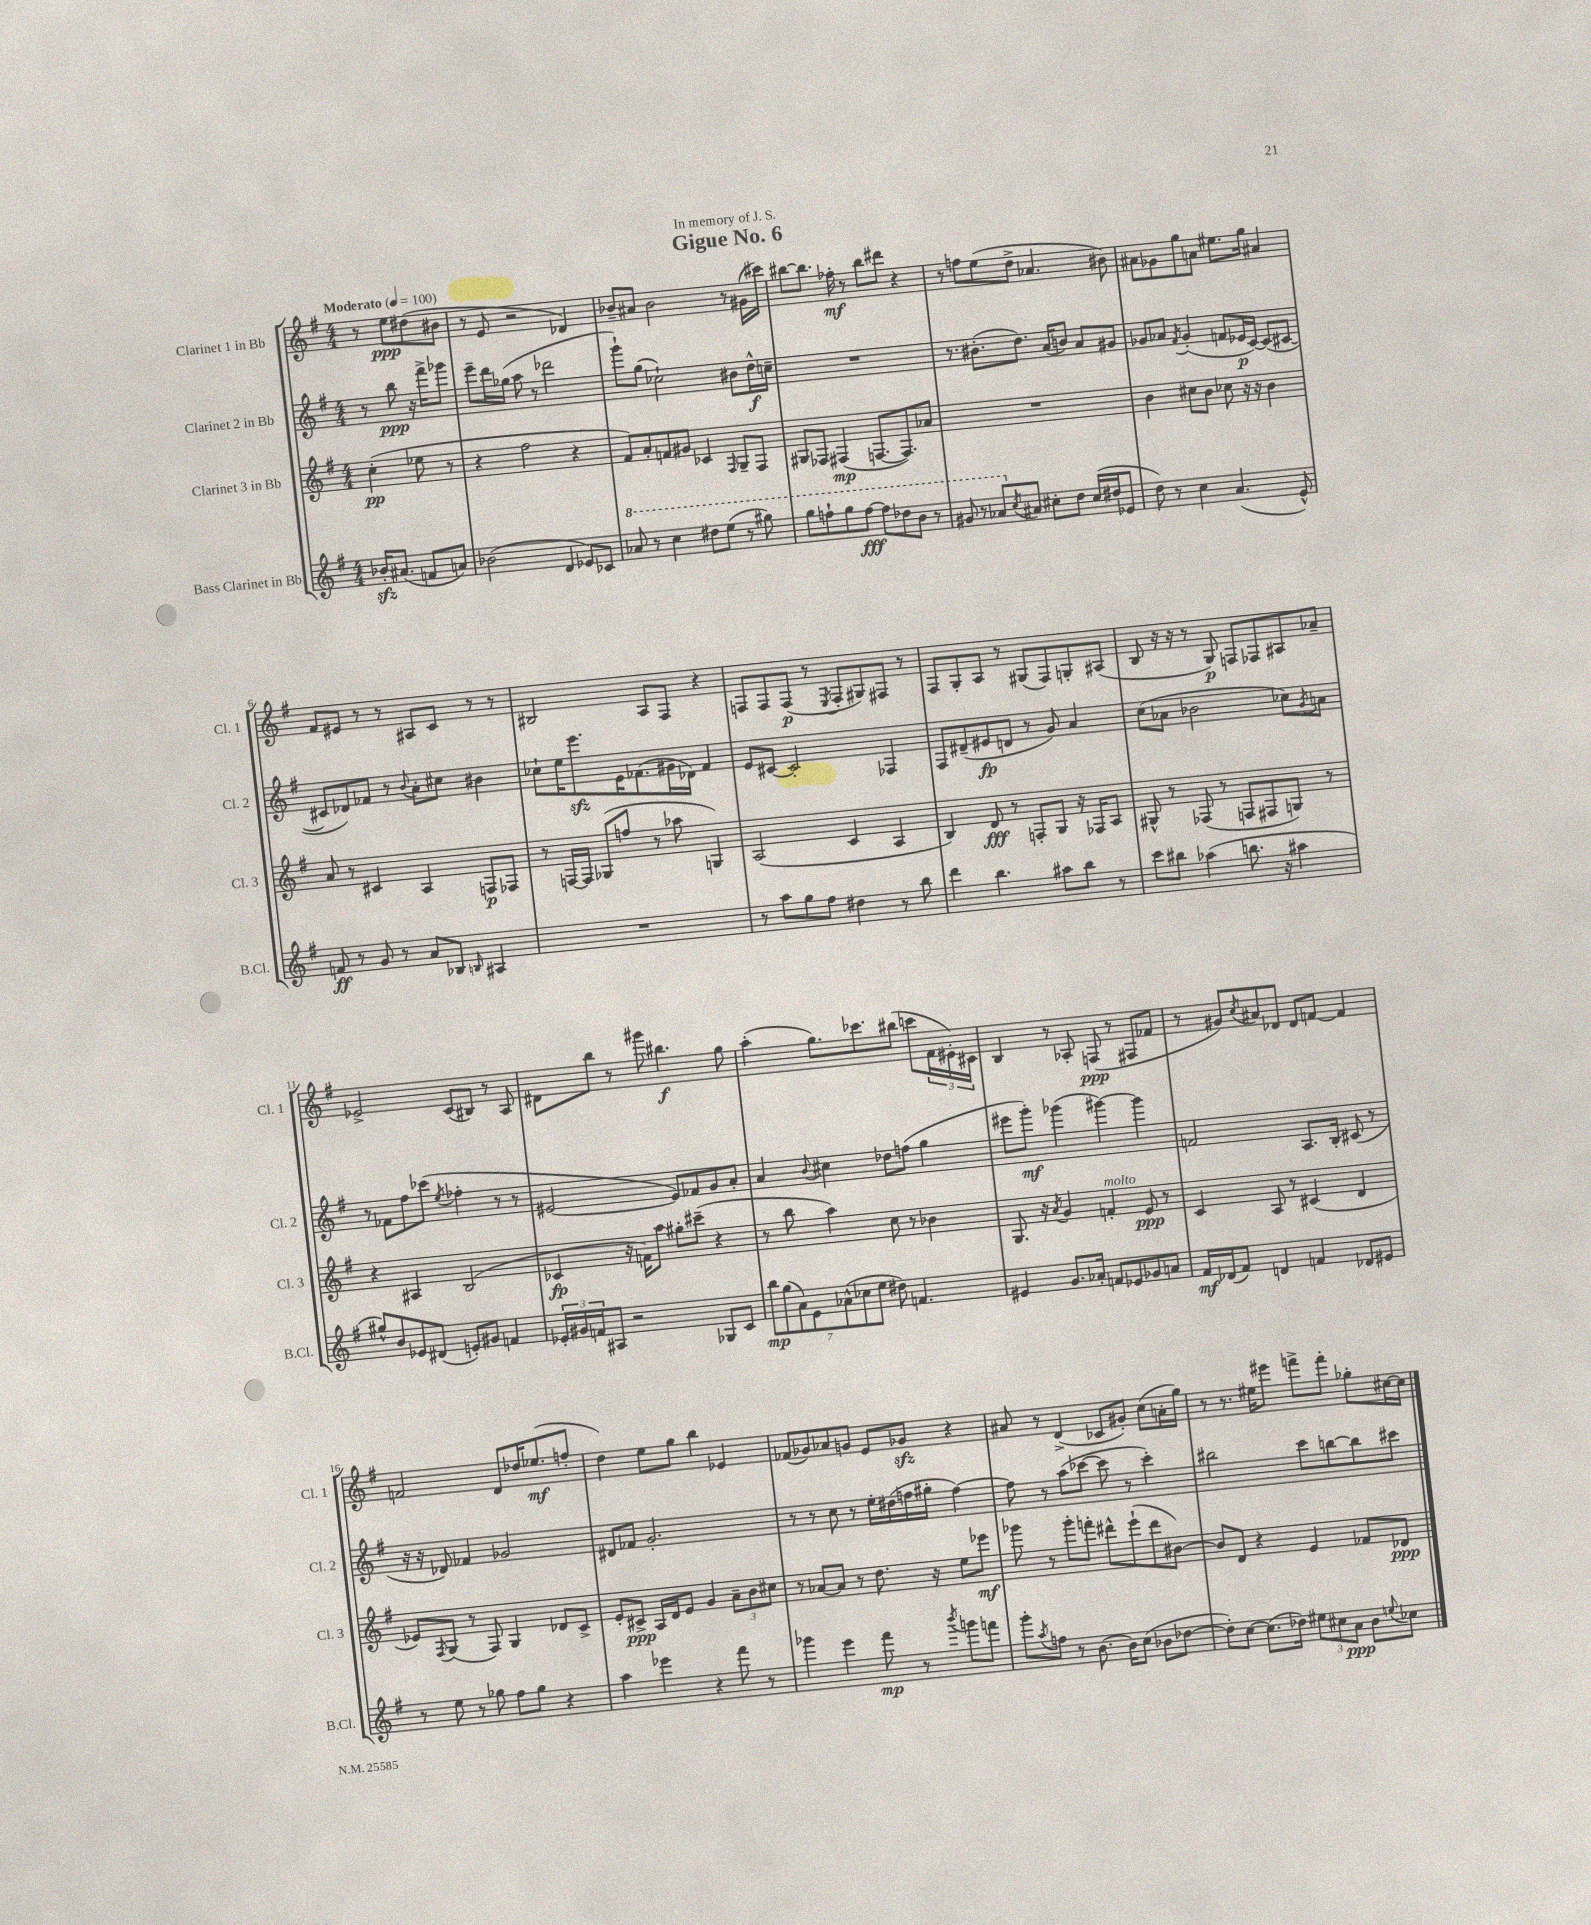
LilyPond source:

\header { title = "Gigue No. 6" dedication = "In memory of J. S." }
<<
\new StaffGroup <<
\new Staff = "s0" \with { instrumentName = "Clarinet 1 in Bb" shortInstrumentName = "Cl. 1" } {
    \clef treble \key g \major \numericTimeSignature \time 4/4 \partial 2 \tempo "Moderato" 4 = 100
    r8 e''8\ppp dis''8( bis'8 |
    r8 e'8 r2 des'4) |
    bes'8-- ais'8 bes'2 r8 gis'16( cis'''16) |
    bis''8~ bis''8. fes''16-.\mf r8 bis''8 dis'''8 r4 |
    r8 f''8 e''8( d''8-> aes'4. bis'8) |
    ais'8 ges'8 g''8 a'8 eis''8. g''16 ais'4 |
    fis'8 eis'8 r8 r8 ais8 c'8 r8 r8 |
    bis2 a8 fis8 r4 |
    f8 f8 f8\p( r8 \acciaccatura { e8 } f8-. gis8) fis8 r8 |
    fis8 g8-. a8 r8 gis8( fis8) g8-. ais8( |
    b8 r16 r16 r8 g8\p) f8 fes8 ais8 aes'8-- |
    ees'2-> c'8( bis8) r8 a8 |
    dis'8 b''8 r8 gis'''8 bis''4.\f g''8 |
    a''4-.( g''8.) ces'''8. bis''8( c'''8 \tuplet 3/2 { fis'16 eis'16-.) cis'16 } |
    b4 r8 aes8-. f8\ppp( r8 fis8 fes'8 |
    r8 gis'8) \acciaccatura { c''8 } ais'8 des'8 des'8 f'8~ f'4 |
    f'2 d'8 des''16 ees''8.\mf( f''8-. |
    d''4) e''8 g''8 b''4 ees'4 |
    fes'8( ges'8) aes'8 g'8 e'8 ges'8\sfz r4 |
    ais'8 r8 d'4->( ces'8 gis'8-.) c''8( a'16-. g''16) |
    r8 r8. eis''16 eis'''8 f'''8-> f'''8-. ges''8-. cis''16~ cis''16 \bar "|." |
}
\new Staff = "s1" \with { instrumentName = "Clarinet 2 in Bb" shortInstrumentName = "Cl. 2" } {
    \clef treble \key g \major \numericTimeSignature \time 4/4 \partial 2
    r8 b''8\ppp r16 fis'''16-> ges'''8 |
    e'''8-- d'''16 ges''16( a''8 r8 des'''2 |
    g'''8-!) g''8( ces''2-!) bis'8 d''16-^\f c''16-- |
    R1 |
    r8. bis'8.-.( d''8.) a'16( b'8) a'8 gis'8 |
    ges'8 aes'8 \acciaccatura { fis'8 } ges'4-.( f'8 ees'16\p c'16~) c'8( cis'8~ |
    cis'8 des'8) fes'8 r8 \appoggiatura { b'8 } a'8-. cis''8 bis'4 |
    ces''8-! e''16 e'''8.\sfz e'16 fes'8.( gis'16 des'16) fes'4 |
    e'8 cis'8~ cis'2-. fes4 |
    fis8 dis'8--( eis'8\fp d'8 r8 g'8) a'4 |
    c''8( aes'8 bes'2 ces''8) \acciaccatura { g'8 } a'8 |
    r8 fes'8 fis''8 ces'''8( \acciaccatura { e''8 } fes''4-. r8 r8 |
    eis'2~ eis'8) fes'8 g'8 a'8-. |
    a'4 \appoggiatura { b'8 } cis''4 des''8 f''8( g''4 |
    eis'''8 g'''8-.\mf) ges'''4( gis'''4~) gis'''4 |
    f'2 a8. b16-. cis'8( r8 |
    r16 r16 des'8) fes'4 ges'2 |
    dis'8 fes'8 g'2.-. |
    r8 r8 c''8 r8 e''16-. dis''16( f''16 gis''16-. f''4~) |
    f''8 r8 a''8( ces'''8~ ces'''8 r8 ces'''4-.) |
    bis''2 c'''8 b''8~ b''8 cis'''8 \bar "|." |
}
\new Staff = "s2" \with { instrumentName = "Clarinet 3 in Bb" shortInstrumentName = "Cl. 3" } {
    \clef treble \key g \major \numericTimeSignature \time 4/4 \partial 2
    c''4-.\pp( ees''8 r8 |
    r4 fis''2 r4 |
    fis'8) a'8-. f'8 gis'8 ces'4 \grace { fis16 } g8-- fis8 |
    gis8 fes8 fis4\mp( f8.~ f8.) aes'8 |
    R1 |
    b'4 cis''8 b'8 ces''8 r16 r16 b'4 |
    a'8 r8 cis'4 a4 f8\p fes8 |
    r8 f16~ f16 ges8( f''8 r8 aes''8 g4) |
    a2( c'4 a4 |
    b4) d'8\fff r8 f8-. g8 r16 fes16 a8 |
    gis8-^ r8 fes8( r8 f8 fis8 g8) r8 |
    r4 ais4 b2( |
    ces'4\fp r16 f'16) a''8 gis''8-. cis'''8--( r4 |
    r8 b''8 a''4) c''8 r8 bes'4 |
    g8. r16 \acciaccatura { a'8 } g'4 f'4-.^\markup { \italic "molto" } e'8\ppp r8 |
    c'4 a8 r8 cis'4( d'4 |
    ees'8) \acciaccatura { fis8 } g8( r8 fis8) g4 des'8 c'8-> |
    e'8-. cis'8->\ppp a16 d'16 e'8 g'4 \tuplet 3/2 { a'8-- b'8 cis''8 } |
    r8 aes'8~ aes'8 r8 d''8. r16 e''8 ees'''8\mf |
    ges'''8 r8 ges'''8-. f'''8-. dis'''8-^ e'''8-!( dis'''8 bis'8~) |
    bis'8 d'8 r4 e'4 fes'8 des'8\ppp \bar "|." |
}
\new Staff = "s3" \with { instrumentName = "Bass Clarinet in Bb" shortInstrumentName = "B.Cl." } {
    \clef treble \key g \major \numericTimeSignature \time 4/4 \partial 2
    bes'16-.\sfz ais'8.( f'8 a'8) |
    bes'2( d'4 ees'8) ces'8 |
    \ottava #1 aes''8 r8 c'''4 dis'''8 e'''8( r8 gis'''8) |
    g'''8 f'''8-! g'''8 f'''8~\fff f'''8 des'''8 b''8 r8 |
    gis''8 r8 aes''8 \ottava #0 \acciaccatura { c''8 } ais'8 cis''8-. d''8 cis''16( dis''16 ees'8 |
    d''8) r8 c''4 a'4.( e'8-^) |
    f'8\ff r8 g'8 r8 a'8 bes8 \grace { b16 } ais4 |
    R1 |
    r8 a''8 g''8 fis''8 dis''4 r8 b''8 |
    d'''4 b''4. ais''8 b''8 r8 |
    c'''8 bis''8 aes''4( b''8. r16 ais''4 |
    gis''8-^) b'8 ees'8 dis'8( e'8-.) gis'8 f'4 |
    \tuplet 3/2 { ees'16-. gis'16 f'16 } ais8 r2 ges8 c'8 |
    \tuplet 7/4 { b''8\mp g''8( a'8) e'8 aes'8-^( ces''8 e''8 } dis''8) f'4. |
    eis'4 g'8. aes'16-. f'8 ees'8 ges'8 a'8 |
    fis'16\mf des'16( fis'8) d'4 f'4 des'8 eis'8 |
    r8 e''8 r8 ges''8 fis''8 ges''8 r4 |
    a''4 ees'''4 r4 fis'''8 r8 |
    ges'''4 e'''4 fis'''8\mp r8 \acciaccatura { b'''8 } g'''8 f'''8 |
    g'''8-. \acciaccatura { a''8 } f''8 r8 b'8.~ b'16 c''8( bes'8 des''8~ |
    des''8-.) c''8~ c''8.( des''16) \tuplet 3/2 { eis''8 cis''8 a'8\ppp } b'8 \appoggiatura { e''8 } ces''8 \bar "|." |
}
>>
>>
